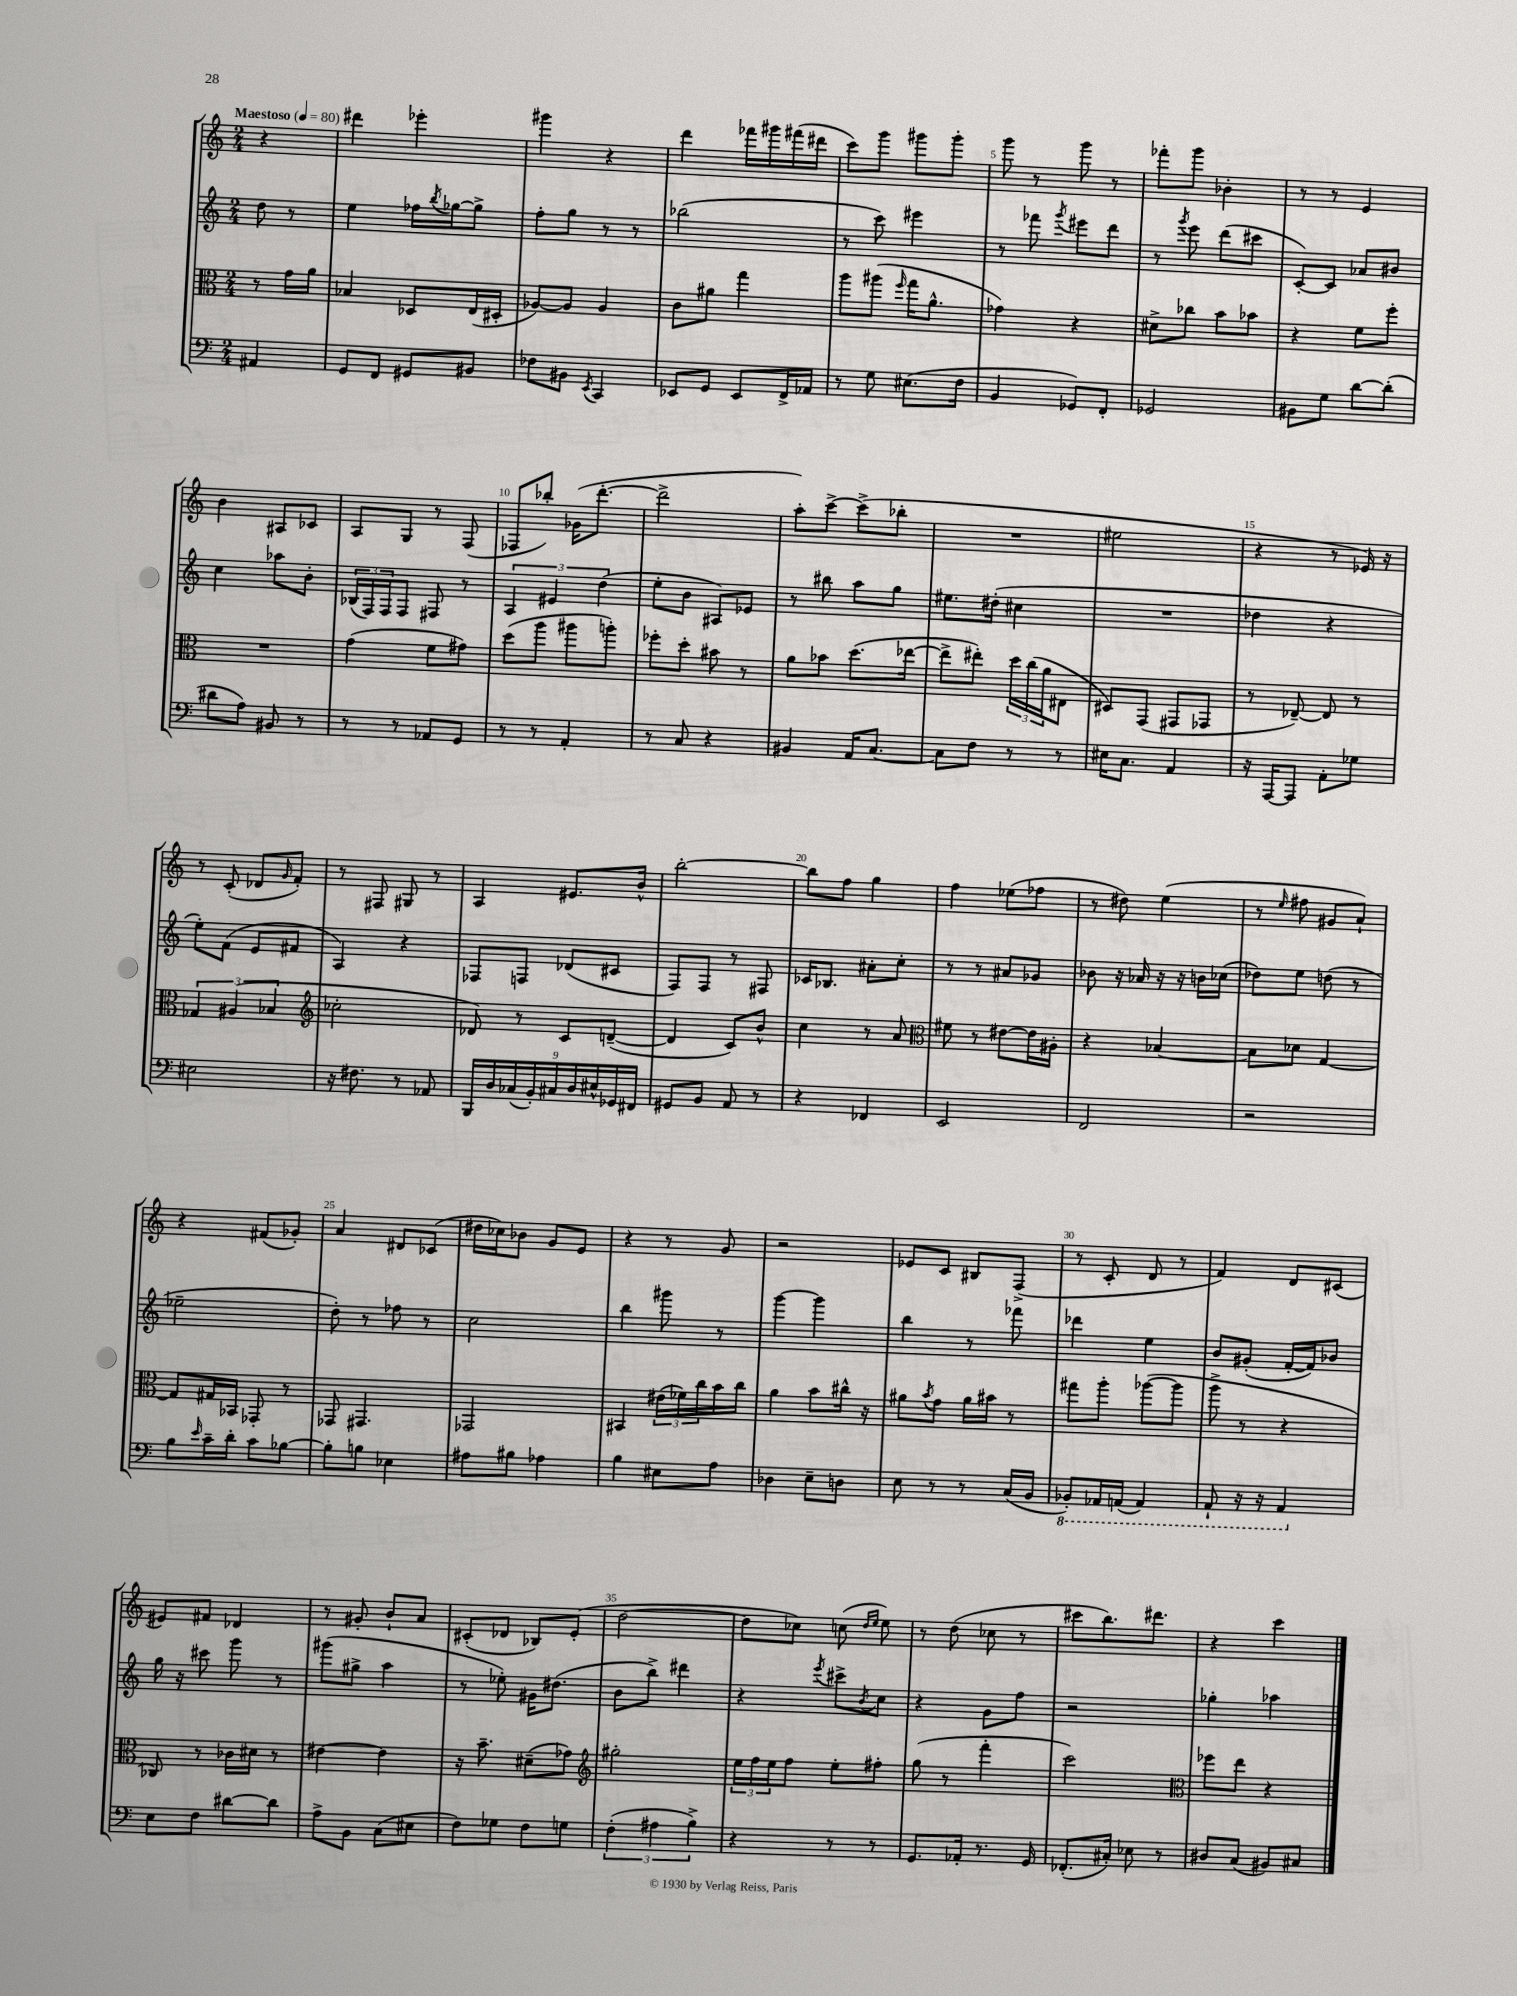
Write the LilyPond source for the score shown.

<<
\new StaffGroup <<
\new Staff = "s0" {
    \clef treble \key c \major \numericTimeSignature \time 2/4 \partial 4 \tempo "Maestoso" 4 = 80
    r4 |
    dis'''4 ees'''4-. |
    gis'''4 r4 |
    d'''4 fes'''16 gis'''16 fis'''16( dis'''16 |
    c'''8) g'''8 gis'''8 gis'''8-. |
    g'''8 r8 g'''8 r8 |
    fes'''8-. g'''8 bes'4-. |
    r8 r8 e'4 |
    b'4 ais8 ces'8 |
    a8 g8 r8 f8( |
    fes8 bes''8-.) ges'16( d'''8.~-. |
    d'''2-> |
    a''8-.) c'''8~-> c'''8->( bes''8-. |
    R2 |
    eis''2 |
    r4 r8 ees'16) r16 |
    r8 c'8-.( des'8 \grace { g'16 } f'8-.) |
    r8 fis8 gis8 r8 |
    a4 eis'8. b'16-^ |
    b''2~-. |
    b''8 f''8 g''4 |
    f''4 ees''8( fes''8 |
    r8 dis''8) e''4( |
    r8 \grace { e''16 } fis''8 gis'8 a'8-!) |
    r4 fis'8( ges'8-.) |
    a'4 dis'8 ces'8( |
    dis''16 ces''16) bes'8 g'8 e'8 |
    r4 r8 g'8 |
    r2 |
    ees'8 c'8 bis8 f8->( |
    r8 c'8-. d'8 r8 |
    f'4) d'8 cis'8( |
    eis'8) fis'8 des'4 |
    r8 gis'8-. b'8-! a'8 |
    cis'8-.( des'8 bes8) e'8-.( |
    d''2~ |
    d''8 ces''8) c''8( \grace { d''16 e''16 } e''8) |
    r8 d''8( ces''8 r8 |
    cis'''8 b''8.) dis'''8. |
    r4 c'''4 \bar "|." |
}
\new Staff = "s1" {
    \clef treble \key c \major \numericTimeSignature \time 2/4 \partial 4
    d''8 r8 |
    e''4 fes''16 \acciaccatura { b''8 } ges''16~ ges''8-> |
    f''8-. g''8 r8 r8 |
    bes''2( |
    r8 c'''8) eis'''4 |
    r8 fes'''8 \acciaccatura { g'''8 } eis'''8 d'''8 |
    r8 \acciaccatura { g'''8 } e'''8 d'''8( cis'''8 |
    c'8~-.) c'8 aes'8 bis'8 |
    c''4 aes''8 b'8-. |
    \tuplet 3/2 { bes16( f16) f16 } f8 fis8 r8 |
    \tuplet 3/2 { a4 eis'4 d''4( } |
    e''8-. b'8 ais8) ees'8 |
    r8 bis''8 a''8 g''8 |
    eis''8. dis''16-.( cis''4 |
    R2 |
    des''4 r4 |
    e''8-.) f'8( e'8 fis'8 |
    a4) r4 |
    fes8 f8 des'8( cis'8 |
    f8) f8 r8 fis8 |
    ces'16 bes8. ais'8-. c''8-. |
    r8 r8 ais'8 ges'8 |
    bes'8 r16 aes'16 r16 r16 b'16 ces''16( |
    des''8) e''8 d''8( r8 |
    ees''2-- |
    d''8-.) r8 fes''8 r8 |
    c''2 |
    b''4 gis'''8 r8 |
    g'''4~ g'''4 |
    b''4 r8 fes'''8 |
    des'''4 e''4 |
    b'8 gis'8-.( f'16~-. f'16) bes'8 |
    g''16 r16 cis'''8 g'''8 r8 |
    gis'''8( gis''8-> a''4 |
    r8 ees''8-.) gis'16 dis''8.( |
    b'8 b''8->) dis'''4 |
    r4 \acciaccatura { e'''8 } cis'''8-> \acciaccatura { b'8 } c''8 |
    r4 g'8 f''8 |
    r2 |
    ges''4-. aes''4 \bar "|." |
}
\new Staff = "s2" {
    \clef alto \key c \major \numericTimeSignature \time 2/4 \partial 4
    r8 g'16 a'16 |
    bes4 des8 e16( dis16-. |
    aes8~) aes8 aes4 |
    c'8 ais'8 g''4 |
    a''8 ais''8( \grace { f''16 } g''16 a'8.-^ |
    ges'4) r4 |
    dis'8-> ces''8 b'8 bes'8 |
    r4 f'8 f''8-. |
    R2 |
    g'4( f'8 gis'8) |
    d''8( a''8 ais''8 a''8-.) |
    fes''8-. d''8-. bis'8 r8 |
    a'8 bes'8 d''8.( ees''16~ |
    ees''8-> eis''8-.) \tuplet 3/2 { d''16 c''16( a'16 } eis8 |
    dis8) g,8( gis,8 ges,8 |
    r8 ees8~--) ees8 r8 |
    \tuplet 3/2 { ges4 ais4( bes4 } |
    \clef treble ces''2-. |
    des'8) r8 c'8 d'8~--( |
    d'4 c'8) b'8-^ |
    c''4 r8 a'8 |
    \clef alto fis'8 r8 eis'8~ eis'16 ais16-. |
    r4 bes4~ |
    bes8 des'8 g4~ |
    g8 gis16 bes,16 ges,8-. r8 |
    ges,8 gis,4. |
    ges,2 |
    bis,4 \tuplet 3/2 { eis'16( fes'16) c''16 } b'16 c''16 |
    a'4 b'8 cis''16-^ r16 |
    ais'8 \acciaccatura { b'8 } g'8 ais'16 bis'16 r8 |
    gis''8 a''8-. aes''8~( aes''8 |
    a''8-> r8 r4 |
    ces8) r8 ces'16 dis'16 r8 |
    eis'4~ eis'4 |
    r16 b'8.-- dis'8--( ges'8) |
    \clef treble gis''2-. |
    \tuplet 3/2 { e''16 f''16 e''16 } f''8 e''8-. fis''8-. |
    g''8( r8 f'''4-. |
    c'''2) |
    \clef alto fes''8 e''8 r4 \bar "|." |
}
\new Staff = "s3" {
    \clef bass \key c \major \numericTimeSignature \time 2/4 \partial 4
    ais,4 |
    g,8 f,8 gis,8 bis,8 |
    fes8 bis,8 \acciaccatura { e,8 } c,4 |
    ees,8 g,8 ees,8 f,16-> aes,16 |
    r8 g8 eis8.( f16 |
    b,4 ges,8) f,8-. |
    ges,2 |
    bis,8 g8 d'8~ d'8-.( |
    dis'8 a8) bis,8 r8 |
    r8 r8 aes,8 g,8 |
    r8 r8 a,4-. |
    r8 c8 r4 |
    bis,4 a,16 c8.~ |
    c8 f8 r8 r8 |
    eis16 c8. a,4 |
    r16 a,,16~ a,,8 a,8-. ges8 |
    eis2 |
    r16 fis8. r8 aes,8 |
    \tuplet 9/8 { b,,16 d16 ces16( b,16-.) cis16 d16 eis16-^ ges,16 fis,16 } |
    gis,8 b,8 a,8 r8 |
    r4 fes,4 |
    e,2 |
    f,2 |
    r2 |
    b8 \grace { e'16 } c'16-- d'16-. c'8 bes8~ |
    bes8-. b8 ees4 |
    ais8 bis8 aes4 |
    b4 eis8 a8 |
    des4 e8-- d8 |
    e8 r8 r8 c16( b,16 |
    \ottava #-1 bes,,8-.) aes,,16 a,,16( a,,4) |
    a,,8-! r16 r16 a,,4 \ottava #0 |
    e8 f8 dis'8~ dis'8 |
    a8-> b,8 c8( eis8 |
    f8) ges8 f8 g8 |
    \tuplet 3/2 { f4-.( ais4 b4->) } |
    r4 r8 r8 |
    g,8. aes,16-. r8. g,16 |
    fes,8.-.( cis16-.) ees8 r8 |
    dis8 c8( bis,8) cis8 \bar "|." |
}
>>
>>
\layout { \context { \Score \override BarNumber.break-visibility = ##(#f #t #t) barNumberVisibility = #(every-nth-bar-number-visible 5) } }
